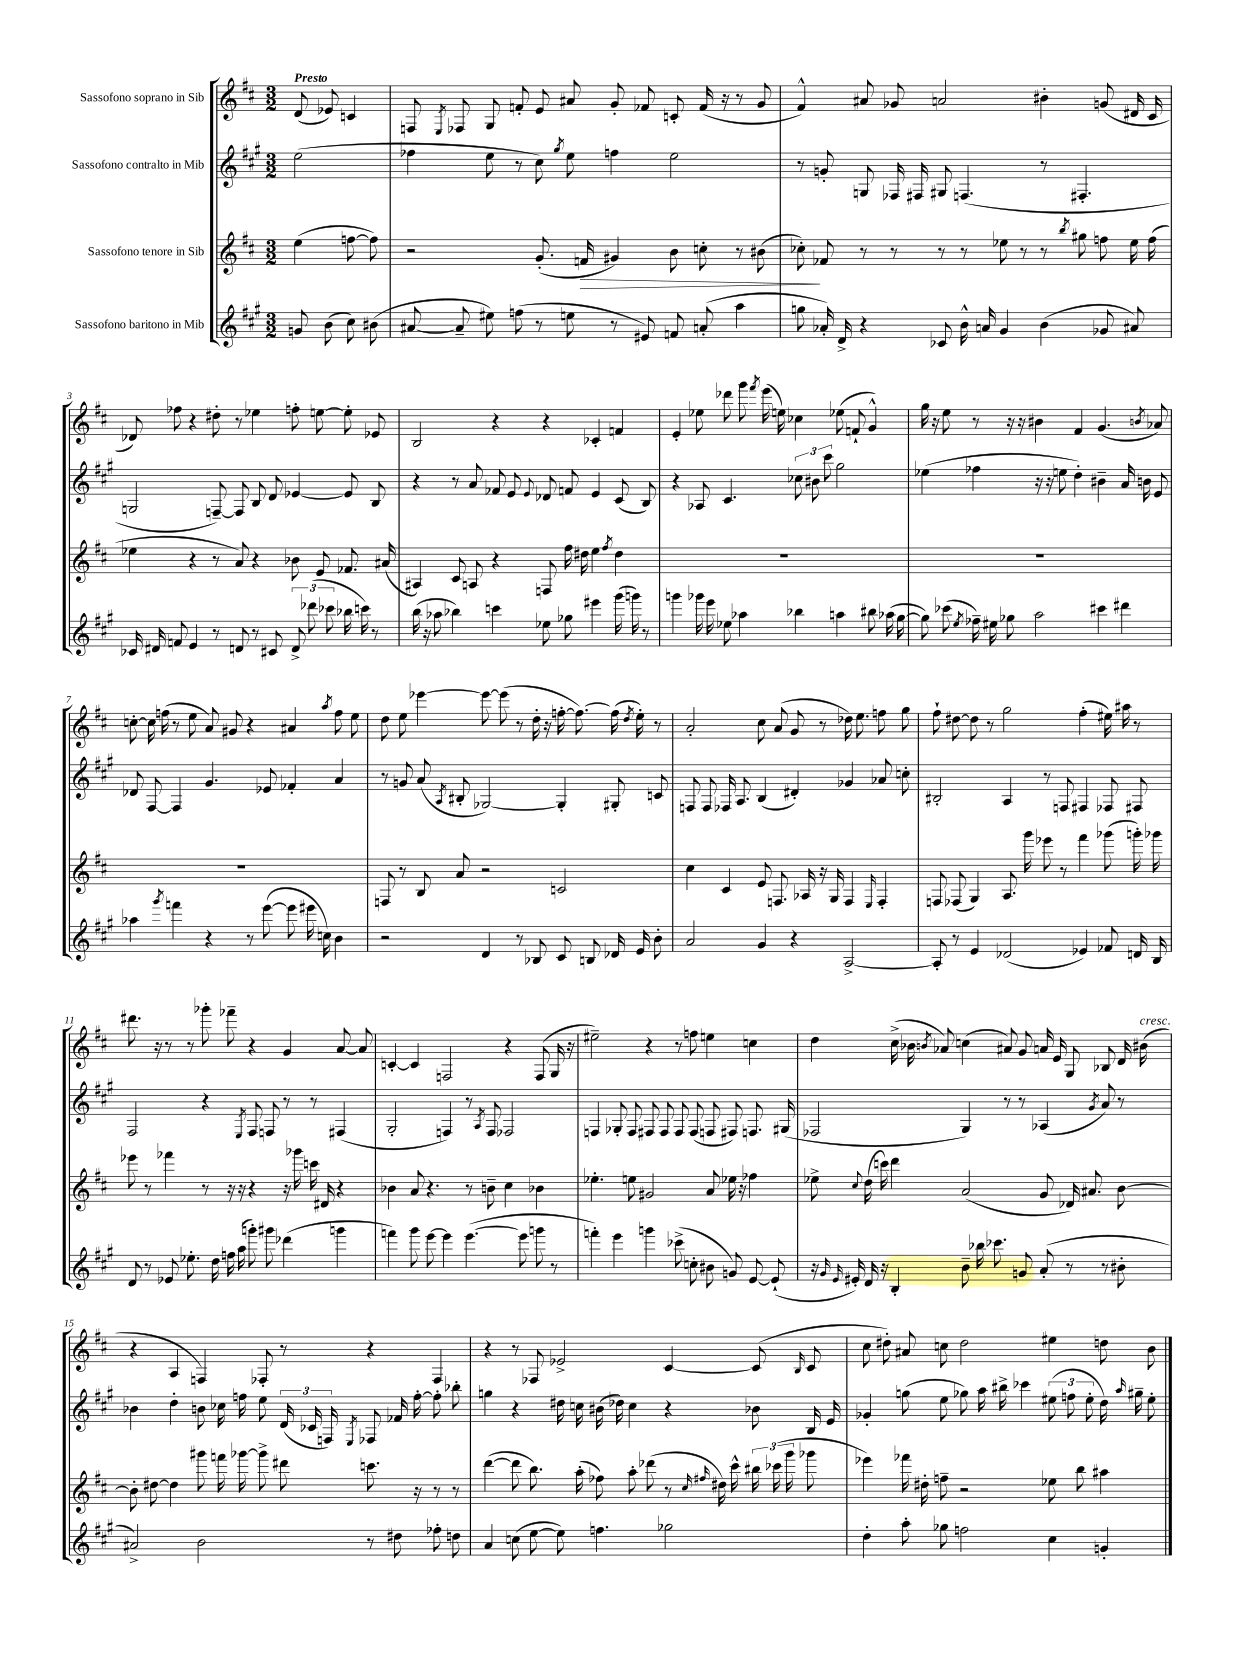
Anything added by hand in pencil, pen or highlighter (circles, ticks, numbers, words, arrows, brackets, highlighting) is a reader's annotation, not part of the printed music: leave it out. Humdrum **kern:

**kern	**kern	**kern	**kern
*staff4	*staff3	*staff2	*staff1
*clefG2	*clefG2	*clefG2	*clefG2
*k[f#c#g#]	*k[f#c#]	*k[f#c#g#]	*k[f#c#]
*M3/2	*M3/2	*M3/2	*M3/2
8g/	(4ee\	(2ee\	(8d/
(8b\	.	.	8e-/)
8cc#\)	[8ff\	.	4c/
(8b#\	8ff\])	.	.
=	=	=	=
[8a#/	2r	4ff-\	8F/
.	.	.	8qE/
8a#~/]	.	.	8F-/
8ee#\)	.	8ee\	8G/
(8ff\	.	8r	8f'/
8r	(8.g'/	8cc#\)	8e/
.	.	8qgg#/	.
8ee\	.	8ee\	8a#/
.	16f/	.	.
8r	4g#/)	4ff\	8g'/
8e#/)	.	.	8f-/
8f/	8b\	2ee\	8c'/
(8a'/	8cc'\	.	(16f-/
.	.	.	16r
4aa\	8r	.	8r
.	(8b#\	.	8g/
=	=	=	=
8gg\	8cc-'\)	8r	4f#^^/)
16a-'/)	8f-/	8g'/	.
16d^/	.	.	.
4r	8r	8G/	8a#/
.	8r	16F-/	8g-/
.	.	16F#/	.
8c-/	8r	8G#/	2a/
16b^^\	8r	(4.F/	.
16a/	.	.	.
4g#/	8ee-\	.	.
.	8r	.	.
(4b\	8r	8r	4b#'\
.	8qbb/	.	.
.	8gg#\	4.F#'/	.
8g-/	8ff\	.	(8g/
8a#/)	16ee-\	.	16d#/
.	(16ff\	.	16c#/
=	=	=	=
16c-/	4ee-\	2G/	8d-/)
16d#/	.	.	.
8f/	.	.	8ff-\
4e/	4r	.	4r
8r	8r	[8F~/)	8dd#'\
8d/	8a/)	8F/]	8r
8r	4r	8B/	4ee-\
8c#/	.	8d/	.
12d^/	8b-\	[4e-/	8ff'\
(12ddd-\	.	.	.
.	8e/	.	[8ee\
12ccc-\	.	.	.
16bb-\	8.f-/	8e-/]	8ee'\]
16ccc\)	.	.	.
8r	.	8B/	8e-/
.	(16a#/	.	.
=	=	=	=
(16bb\	4A#/)	4r	2B/
16r	.	.	.
8aa-\	.	.	.
4bb-\)	8c#/	8r	.
.	8A/	8a/	.
4ccc\	4r	8f-/	4r
.	.	8e/	.
.	.	8qqe/	.
8ee-\	8F/	8d-/	4r
8gg-\	16ff#\	8f/	.
.	16dd#\	.	.
4eee#\	4ee\	4e/	4c-'/
.	8qff#/	.	.
(16ggg#\	4dd#\	(8c#/	4f/
16ggg\)	.	.	.
8r	.	8B/)	.
=	=	=	=
4ggg\	1.r	4r	4e'/
16ggg-\	.	8A-/	8ee-\
16eee\	.	.	.
8ee-\	.	4.c#/	8ddd-\
4aa-\	.	.	8ggg\
.	.	.	8qfff#/
.	.	.	(16eee\
.	.	.	16ee\)
4bb-\	.	12cc-\	4cc-\
.	.	12b#\	.
.	.	12ccc#\	.
4aa\	.	2gg#\	(8ee-\
.	.	.	8f`/
8bb#\	.	.	4g^^/)
(16aa-\	.	.	.
[16gg#\	.	.	.
=	=	=	=
8gg#\])	1.r	(4ee-\	16gg\
.	.	.	16r
(8ccc-\	.	.	8ee\
8qee/	.	.	.
16ff-~\)	.	4ff-\	8r
16ee#\	.	.	.
8gg-\	.	.	16r
.	.	.	16r
2aa\	.	16r	4b#\
.	.	16r	.
.	.	8ee\	.
.	.	4dd'\)	4f#/
4ccc#\	.	4b#~\	(4.g/
4ddd#\	.	16a/	.
.	.	16b\	.
.	.	.	8qb/
.	.	8e/	8a-/)
=	=	=	=
4aa-\	1.r	8d-/	[8cc'\
.	.	[8F#/	16cc\]
.	.	.	(16ff\
8qggg#/	.	.	.
4fff\	.	4F#/]	8r
.	.	.	8ee\
4r	.	4.g#/	8a/)
.	.	.	8g#/
8r	.	.	4r
([8eee\	.	8e-/	.
8eee\]	.	4f-'/	4a#/
16eee#\	.	.	.
16cc\)	.	.	.
.	.	.	8qaa/
4b\	.	4a/	8ff\
.	.	.	8ee\
=	=	=	=
2r	8F/	8r	8dd\
.	8r	8g/	8ee\
.	8B/	(8a/	[4eee-\
.	.	8qA/	.
.	8a/	8B#'/	.
4d/	2r	[2G-/)	8eee-\_
.	.	.	(8eee-\]
8r	.	.	8r
8B-/	.	.	16dd'\
.	.	.	16r
8c#/	2c/	4G-'/]	[16ff'\
.	.	.	8.ff\_)
8B/	.	.	.
16d-/	.	8G#'/	(16ff\]
.	.	.	8qdd/
16e/	.	.	16ee'\)
8b'\	.	8c/	8r
=	=	=	=
2a/	4cc#\	8F/	2a'/
.	.	8F/	.
.	4c#/	16F-/	.
.	.	8.A/	.
4g#/	8e/	(4B/	8cc#\
.	8.F/	.	(8a/
4r	.	4d#'/)	8g/
.	16A-/	.	.
.	16r	.	8r
.	16G/	.	.
[2A^/	4F/	4g-/	16dd-\)
.	.	.	8.ee\
.	16qqE/	.	.
.	4F'/	8a-/	8ff\
.	.	8cc'\	8gg\
=	=	=	=
8A'/]	8F/	2B#'/	8ff#`\
8r	(8F-/	.	[8dd#\
4e/	4G/)	.	8dd#\]
.	.	.	8r
(2d-/	8.A/	4A/	2gg\
.	16ggg\	.	.
.	8eee-\	8r	.
.	8r	8F/	.
4e-/)	4fff#\	4F#/	(4ff#'\
8f-/	(8ggg-\	8F-/	16ee#\)
.	.	.	16aa#\
16d/	16ggg'\)	8F#/	8r
16B/	16ggg-\	.	.
=	=	=	=
8d/	8eee-\	2F#/	8.ddd#\
8r	8r	.	.
.	.	.	16r
8e-/	4fff-\	.	8r
8.ee-'\	.	.	8r
.	8r	4r	8ggg-'\
16dd\	.	.	.
16ff\	16r	.	8fff-~\
(16aa\	16r	.	.
.	.	8qE/	.
8ggg'\)	4r	8F#/	4r
8ggg#\	.	8F/	.
(4ddd-\	16r	8r	4g/
.	16ggg-\	.	.
.	16ccc\	8r	.
.	16d#/	.	.
4ggg\	4r	(4F#/	[8a/
.	.	.	8a/]
=	=	=	=
4fff\)	4b-\	2G#'/	[4c'/
8ggg#\	8a/	.	4c/]
[8eee\	4.r	.	.
4eee\]	.	4F/)	2F/
([4.eee\	8r	8r	.
.	.	8qA/	.
.	8b~\	8F/	.
.	4cc#\	2F-/	4r
8eee\]	.	.	.
8ggg\	4b-\	.	(8F/
8r	.	.	16G/
.	.	.	16r
=	=	=	=
4fff'\)	4.ee-'\	4F/	2ee#~\)
4eee\	.	8G-'/	.
.	8ee\	8F/	.
4ggg\	2g#/	8F#/	4r
.	.	8F#/	.
(8ccc-^\	.	8F#/	8r
8cc'\	.	(8F#/	8ff\
8b#\	8a/	8F/	4ee\
8g/)	16ee-\	8F#/)	.
.	16r	.	.
[8e/	4ff-\	8.F/	4cc\
(8e`/]	.	.	.
.	.	(16G#/	.
=	=	=	=
16r	8ee-^\	2F-/	4dd\
16qqg#/	.	.	.
16qqe/	.	.	.
16e#'/)	.	.	.
.	8qqcc#/	.	.
16d/	(16dd\	.	.
16r	16ccc\)	.	.
4B'/	4ddd\	.	(16cc#^\
.	.	.	16b-\
.	.	.	8qb/
.	.	.	8a-/)
8b~\	(2a/	4G#/)	(4cc\
16bb-\	.	.	.
8.ccc-\	.	.	.
.	.	8r	8a#/)
8g/	.	8r	8g/
(8a'/	8g/	(4A-/	16a/
.	.	.	16e/
8r	16d-/)	.	8G/
.	8.a#/	.	.
.	.	8qg#/	.
8r	.	8a/)	8B-/
8b#'\	[8b\	8r	16d/
.	.	.	(16b#\
=	=	=	=
2a#^/)	8b'\]	4b-\	4r
.	[8dd#\	.	.
.	4dd#\]	4dd'\	4A/
2b\	8ggg#\	8b\	4F/)
.	16fff\	16cc-\	.
.	[16ggg-\	16ff\	.
.	8ggg-^\]	8ee\	8F-'/
.	8ddd#\	(24d/	8r
.	.	24c-/	.
.	.	24F/)	.
.	.	8qE/	.
8r	8.ccc\	8F-/	4r
8dd#\	.	16f-/	.
.	16r	[16ff'\	.
8ff-'\	8r	8ff'\]	4F-/
8dd\	8r	8bb-'\	.
=	=	=	=
4a/	([4ddd\	4gg\	4r
(8cc\	8ddd\]	4r	8r
[8ee\	8.bb\)	.	8F-/
8ee\])	.	16dd#\	2e-^/
.	(16aa'\	16cc\	.
4.ff\	8ff-\)	(16b#\	.
.	.	16dd-\)	.
.	8aa'\	4cc\	.
.	(8ddd-\	.	.
2gg-\	8r	4r	[4c#/
.	16qqcc#/	.	.
.	16qqff#/	.	.
.	16dd#\)	.	.
.	16ccc#^^\	.	.
.	24bb#\	8b-\	(8c#/]
.	(24ccc-\	.	.
.	24ggg\	.	.
.	.	.	16qqB/
.	8ggg-\	16B/	8c#/
.	.	16e/	.
=	=	=	=
4dd'\	4eee-\)	4g-'/	8cc#\
.	.	.	8dd#'\)
8aa'\	16fff-\	(8gg\	8a#/
.	16dd#'\	.	.
8gg-\	8ff~\	8ee\	8cc\
2ff\	2r	8gg-\)	2dd#\
.	.	16aa\	.
.	.	16bb#^\	.
.	.	4ccc-\	.
4cc#\	8ee-\	(12ee#\	4ee#\
.	.	12ff\	.
.	8bb\	.	.
.	.	12ee#'\	.
4g'/	4aa#\	16dd\)	8dd\
.	.	16qqaa/	.
.	.	16gg#~\	.
.	.	8ee#'\	8b\
==	==	==	==
*-	*-	*-	*-
